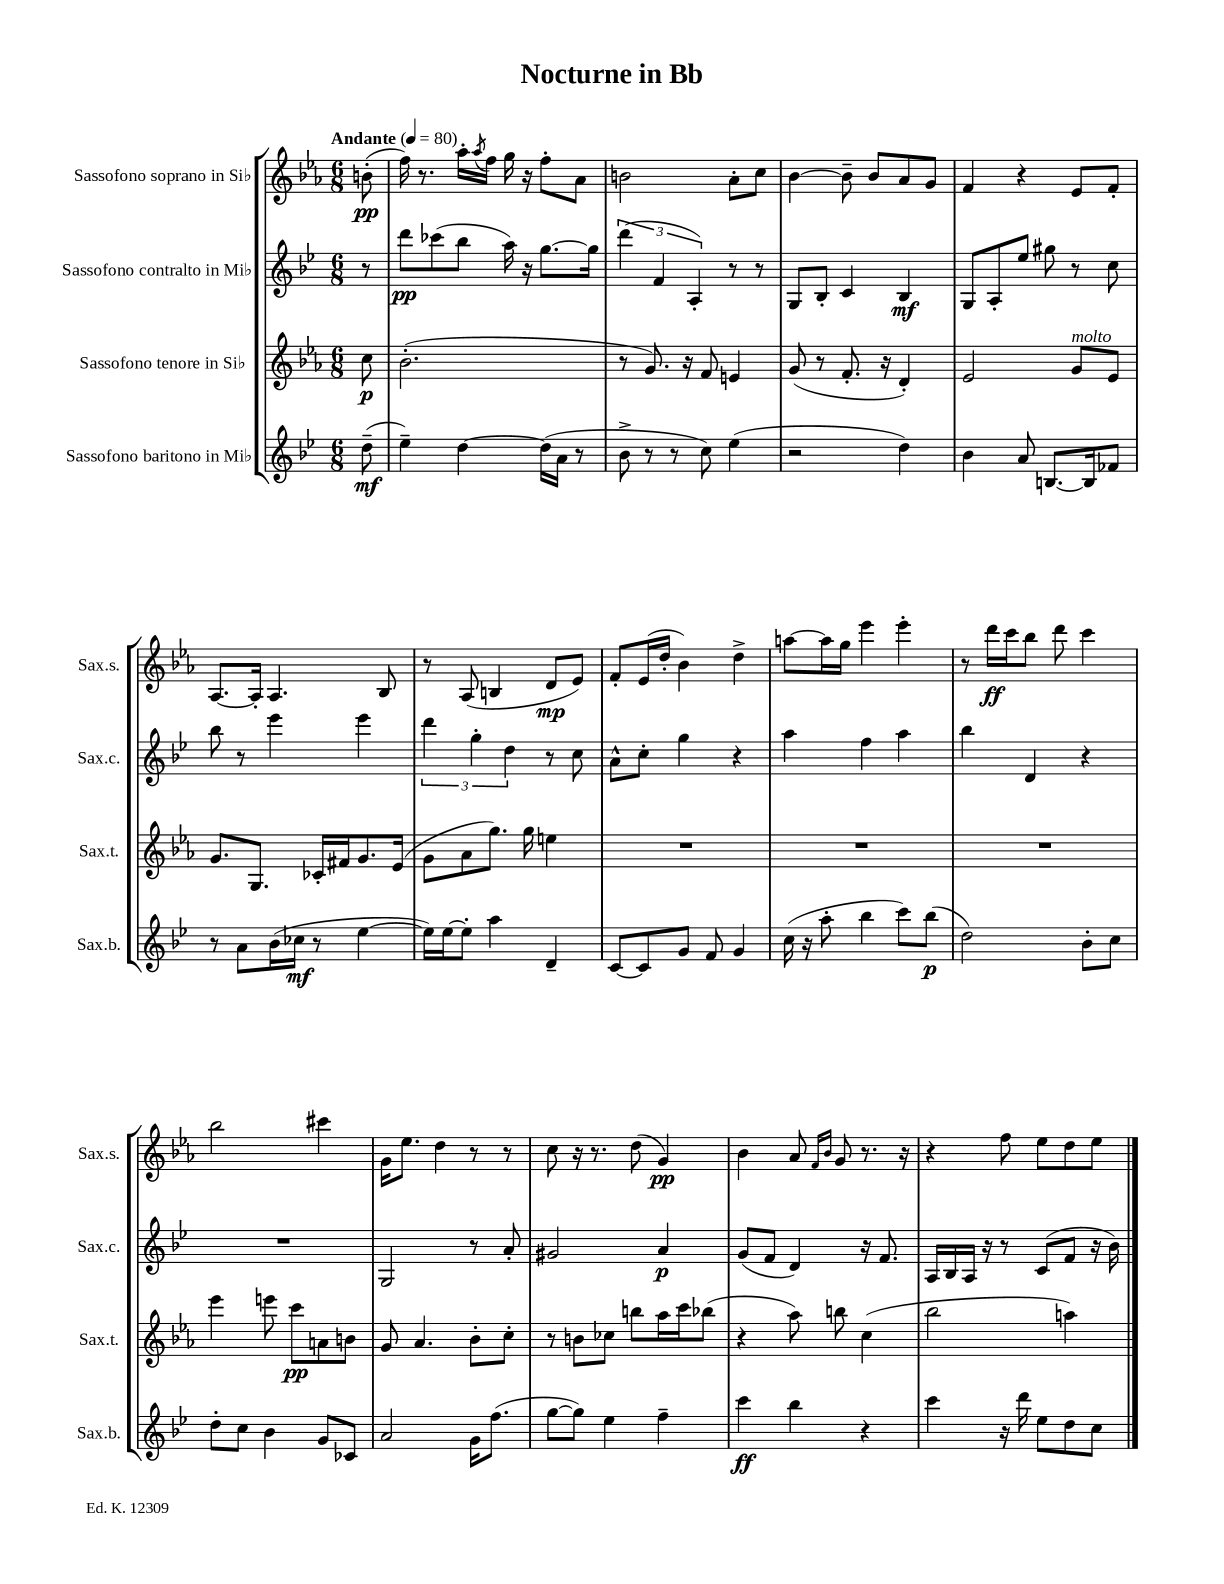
\header { title = "Nocturne in Bb" }
<<
\new StaffGroup <<
\new Staff = "s0" \with { instrumentName = "Sassofono soprano in Sib" shortInstrumentName = "Sax.s." } {
    \clef treble \key ees \major \numericTimeSignature \time 6/8 \partial 8 \tempo "Andante" 4 = 80
    b'8-.\pp( |
    f''16) r8. aes''16-. \acciaccatura { aes''8 } f''16 g''16 r16 f''8-. aes'8 |
    b'2 aes'8-. c''8 |
    bes'4~ bes'8-- bes'8 aes'8 g'8 |
    f'4 r4 ees'8 f'8-. |
    aes8.~ aes16-. aes4. bes8 |
    r8 aes8( b4 d'8\mp ees'8) |
    f'8-. ees'16( d''16-. bes'4) d''4-> |
    a''8~ a''16 g''16 ees'''4 ees'''4-. |
    r8 d'''16\ff c'''16 bes''8 d'''8 c'''4 |
    bes''2 cis'''4 |
    g'16 ees''8. d''4 r8 r8 |
    c''8 r16 r8. d''8( g'4\pp) |
    bes'4 aes'8 \grace { f'16 bes'16 } g'8 r8. r16 |
    r4 f''8 ees''8 d''8 ees''8 \bar "|." |
}
\new Staff = "s1" \with { instrumentName = "Sassofono contralto in Mib" shortInstrumentName = "Sax.c." } {
    \clef treble \key bes \major \numericTimeSignature \time 6/8 \partial 8
    r8 |
    d'''8\pp ces'''8( bes''8 a''16) r16 g''8.~ g''16 |
    \tuplet 3/2 { d'''4( f'4 a4-.) } r8 r8 |
    g8 bes8-. c'4 bes4\mf |
    g8 a8-. ees''8 gis''8 r8 c''8 |
    bes''8 r8 ees'''4 ees'''4 |
    \tuplet 3/2 { d'''4 g''4-. d''4 } r8 c''8 |
    a'8-^ c''8-. g''4 r4 |
    a''4 f''4 a''4 |
    bes''4 d'4 r4 |
    R2. |
    g2 r8 a'8-. |
    gis'2 a'4\p |
    g'8( f'8 d'4) r16 f'8. |
    a16 bes16 a16 r16 r8 c'8( f'8 r16 bes'16) \bar "|." |
}
\new Staff = "s2" \with { instrumentName = "Sassofono tenore in Sib" shortInstrumentName = "Sax.t." } {
    \clef treble \key ees \major \numericTimeSignature \time 6/8 \partial 8
    c''8\p |
    bes'2.-.( |
    r8 g'8.) r16 f'8 e'4 |
    g'8( r8 f'8.-. r16 d'4-.) |
    ees'2 g'8^\markup { \italic "molto" } ees'8 |
    g'8. g8. ces'16-. fis'16 g'8. ees'16( |
    g'8 aes'8 g''8.) g''16 e''4 |
    R2. |
    R2. |
    R2. |
    ees'''4 e'''8 c'''8\pp a'8 b'8 |
    g'8 aes'4. bes'8-. c''8-. |
    r8 b'8 ces''8 b''8 aes''16 c'''16 bes''8( |
    r4 aes''8) b''8 c''4( |
    bes''2 a''4) \bar "|." |
}
\new Staff = "s3" \with { instrumentName = "Sassofono baritono in Mib" shortInstrumentName = "Sax.b." } {
    \clef treble \key bes \major \numericTimeSignature \time 6/8 \partial 8
    d''8--\mf( |
    ees''4--) d''4~ d''16( a'16 r8 |
    bes'8-> r8 r8 c''8) ees''4( |
    r2 d''4) |
    bes'4 a'8 b8.~ b16 fes'8 |
    r8 a'8 bes'16( ces''16\mf r8 ees''4~ |
    ees''16) ees''16~ ees''8-. a''4 d'4-- |
    c'8~ c'8 g'8 f'8 g'4 |
    c''16( r16 a''8-. bes''4 c'''8) bes''8\p( |
    d''2) bes'8-. c''8 |
    d''8-. c''8 bes'4 g'8 ces'8 |
    a'2 g'16 f''8.( |
    g''8~ g''8) ees''4 f''4-- |
    c'''4\ff bes''4 r4 |
    c'''4 r16 d'''16 ees''8 d''8 c''8 \bar "|." |
}
>>
>>
\layout { \context { \Score \remove "Bar_number_engraver" } }
